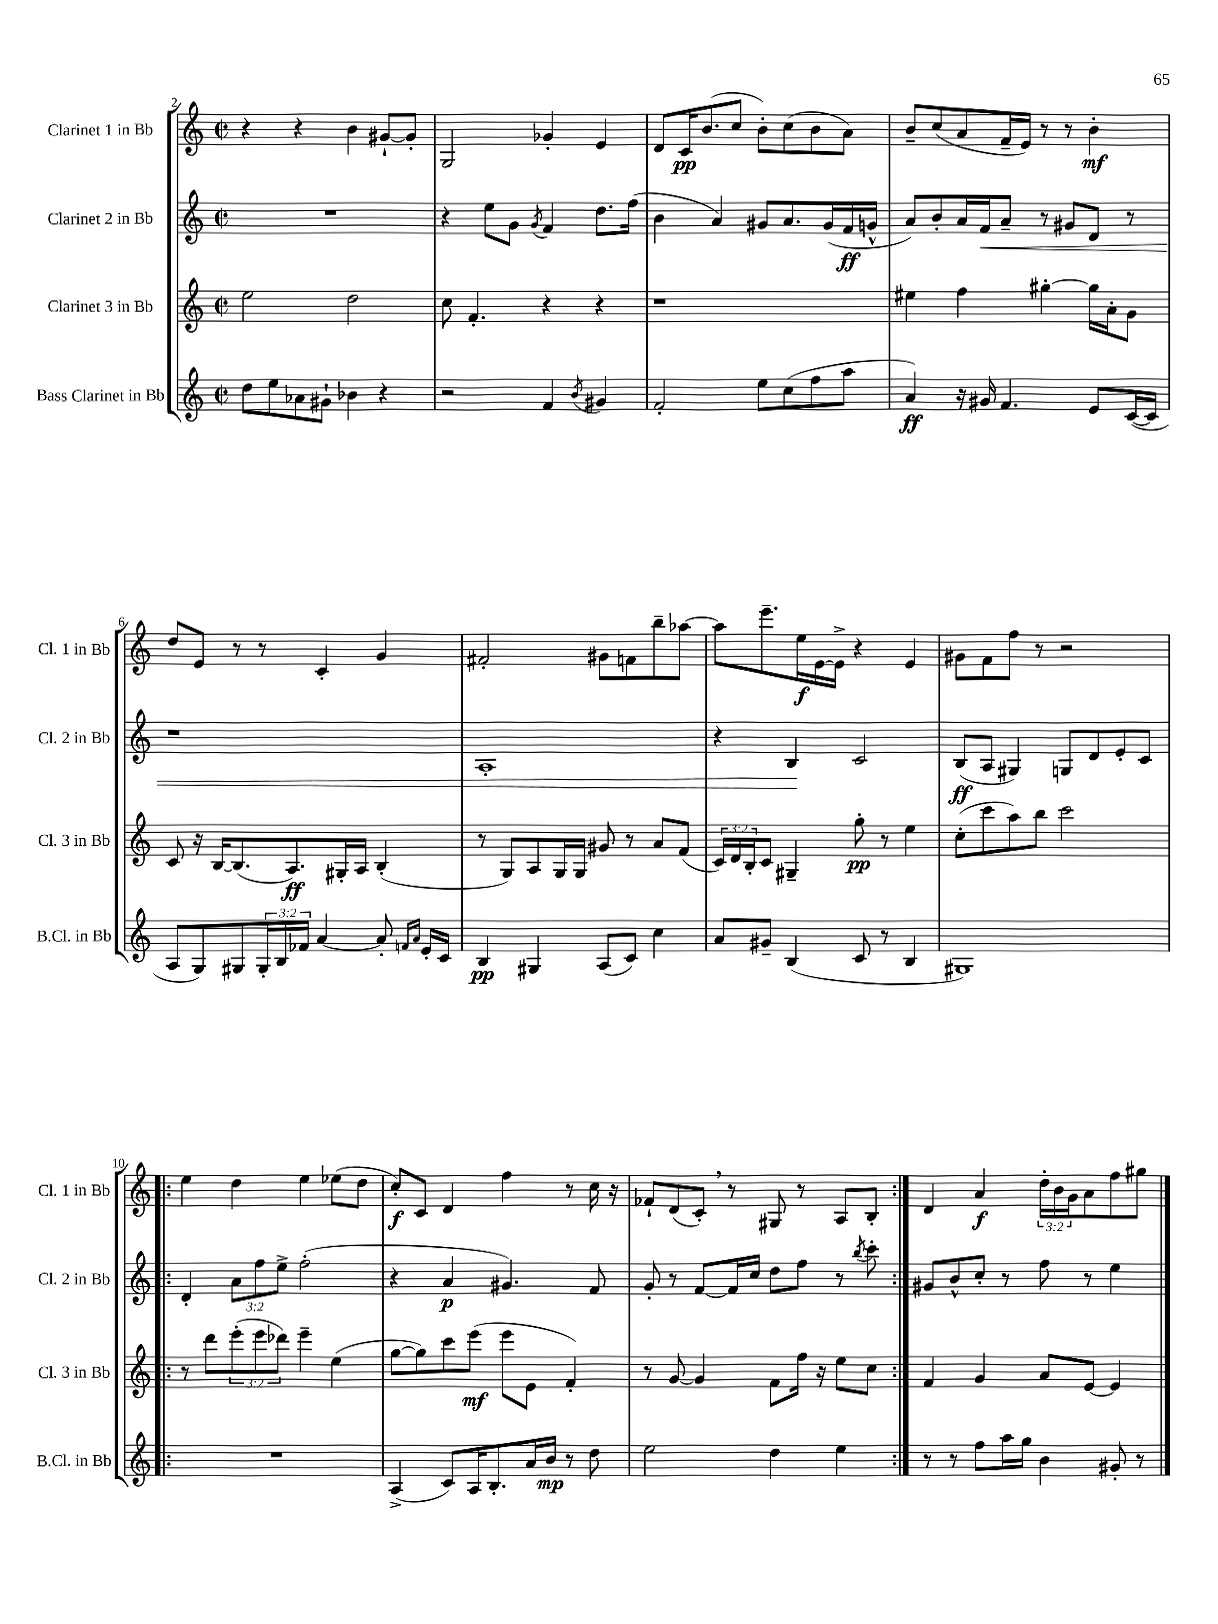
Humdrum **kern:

**kern	**kern	**kern	**kern
*staff4	*staff3	*staff2	*staff1
*clefG2	*clefG2	*clefG2	*clefG2
*k[]	*k[]	*k[]	*k[]
*M2/2	*M2/2	*M2/2	*M2/2
*met(c|)	*met(c|)	*met(c|)	*met(c|)
8dd	2ee	1r	4r
8ee	.	.	.
8a-	.	.	4r
8g#`	.	.	.
4b-	2dd	.	4b
4r	.	.	[8g#`
.	.	.	8g#']
=	=	=	=
2r	8cc	4r	2G
.	4.f'	.	.
.	.	8ee	.
.	.	8g	.
.	.	8qg	.
4f	4r	4f	4g-'
8qb	.	.	.
4g#	4r	8.dd	4e
.	.	(16ff	.
=	=	=	=
2f'	1r	4b	8d
.	.	.	16c
.	.	.	(8.b
.	.	4a)	.
.	.	.	8cc
8ee	.	8g#	8b')
(8cc	.	8.a	(8cc
8ff	.	.	8b
.	.	(16g#	.
8aa	.	16f	8a)
.	.	16g^^	.
=	=	=	=
4a)	4ee#	8a)	8b~
.	.	8b'	(8cc
16r	4ff	16a	8a
16g#	.	16f	.
4.f	.	8a~	16f~
.	.	.	16e)
.	[4gg#'	8r	8r
.	.	8g#	8r
8e	16gg#]	8d	4b'
.	16a'	.	.
([16c	8g	8r	.
16c]	.	.	.
=	=	=	=
8A	8c	1r	8dd
8G)	16r	.	8e
.	[16B	.	.
8G#	(8.B]	.	8r
24G#'	.	.	8r
24B	.	.	.
.	8.A)	.	.
24f-	.	.	.
[4a	.	.	4c'
.	16G#'	.	.
.	16A	.	.
8a']	(4B'	.	4g
16qqf	.	.	.
16qqa	.	.	.
16e'	.	.	.
16c	.	.	.
=	=	=	=
4B	8r	1A'	2f#'
.	8G)	.	.
4G#	8A	.	.
.	16G	.	.
.	16G	.	.
(8A	8g#	.	8g#
8c)	8r	.	8f
4cc	8a	.	8bb~
.	(8f	.	[8aa-
=	=	=	=
8a	24c)	4r	8aa-]
.	24d	.	.
.	24B'	.	.
8g#~	8c	.	8.eee~
(4B	4G#~	4B	.
.	.	.	16ee
.	.	.	[16e
.	.	.	16e^]
8c	8gg'	2c	4r
8r	8r	.	.
4B	4ee	.	4e
=	=	=	=
1G#)	(8cc'	(8B	8g#
.	8ccc	8A	8f
.	8aa)	4G#)	8ff
.	8bb	.	8r
.	2ccc	8G	2r
.	.	8d	.
.	.	8e'	.
.	.	8c	.
=!|:	=!|:	=!|:	=!|:
1r	8r	4d'	4ee
.	8ddd	.	.
.	(12eee'	12a	4dd
.	12eee	12ff	.
.	12ddd-)	12ee^	.
.	4eee~	(2ff'	4ee
.	(4ee	.	(8ee-
.	.	.	8dd
=	=	=	=
(4A^	[8gg	4r	8cc')
.	8gg])	.	8c
8c)	8ccc	4a	4d
16A	(8eee	.	.
8.B'	.	.	.
.	8eee	4.g#)	4ff
16a	8e	.	.
16b	.	.	.
8r	4f')	.	8r
8dd	.	8f	16cc
.	.	.	16r
=	=	=	=
2ee	8r	8g'	8f-`
.	[8g	8r	(8d
.	4g]	[8f	8c')
.	.	16f]	8r
.	.	16cc	.
4dd	8f	8dd	8G#
.	16ff	8ff	8r
.	16r	.	.
4ee	8ee	8r	8A
.	.	8qbb	.
.	8cc	8ccc'	8B'
=:|!	=:|!	=:|!	=:|!
8r	4f	8g#	4d
8r	.	8b^^	.
8ff	4g	8cc'	4a
16aa	.	8r	.
16gg	.	.	.
4b	8a	8ff	24dd'
.	.	.	24b
.	.	.	24g
.	[8e	8r	8a
8g#'	4e]	4ee	8ff
8r	.	.	8gg#
==	==	==	==
*-	*-	*-	*-
